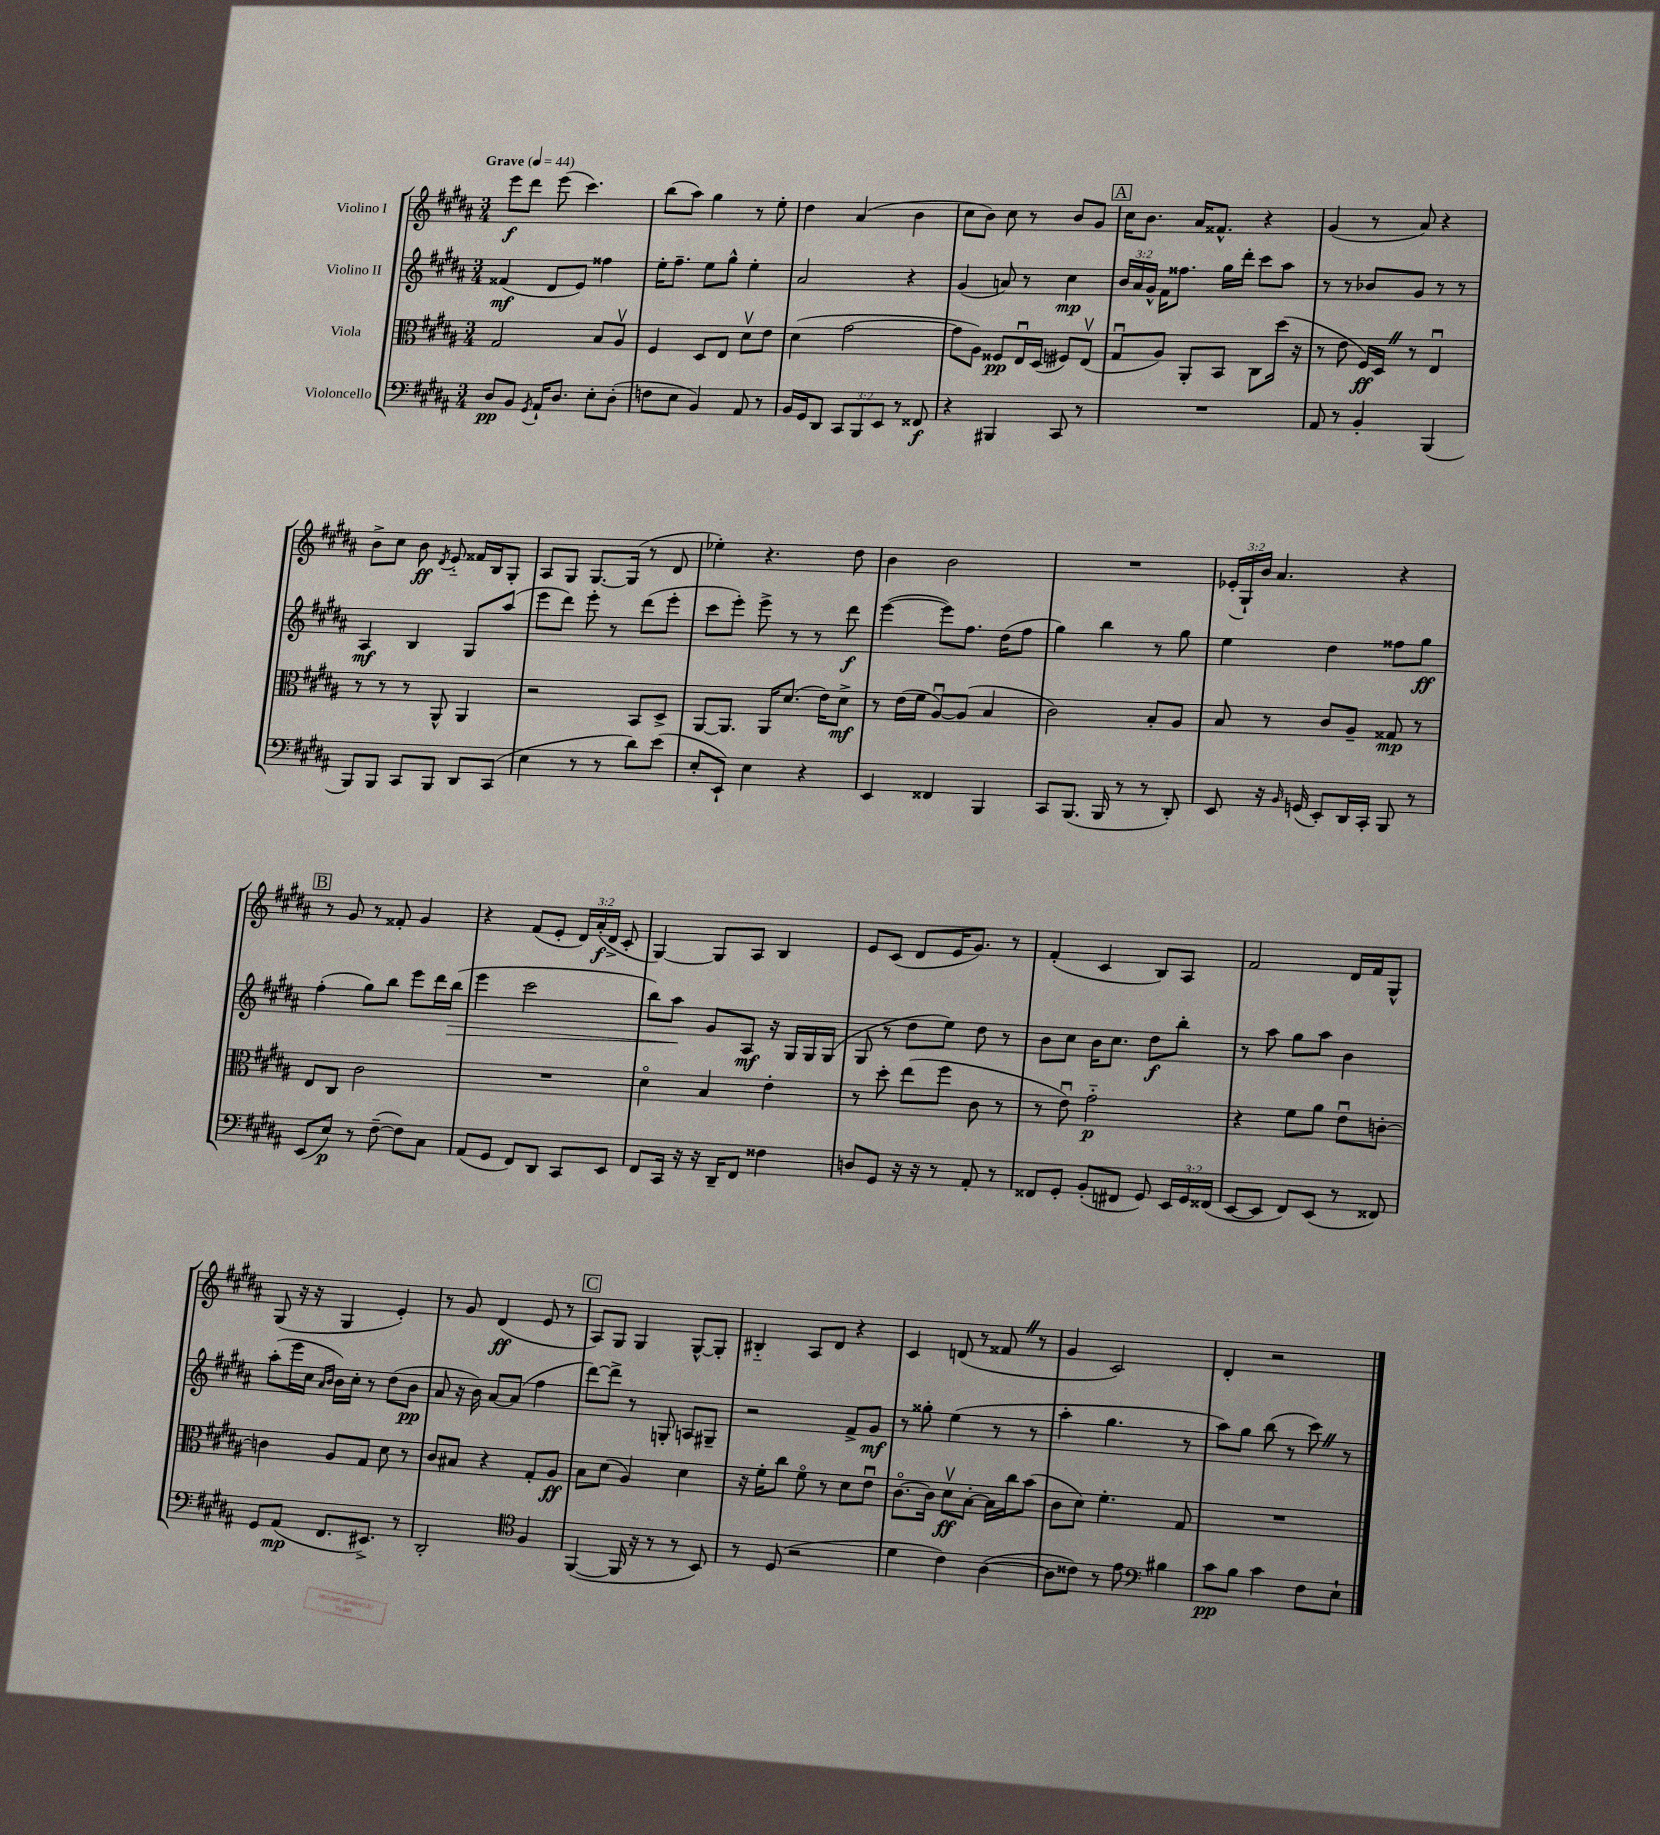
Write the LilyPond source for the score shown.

<<
\new StaffGroup <<
\new Staff = "s0" \with { instrumentName = "Violino I" } {
    \clef treble \key b \major \numericTimeSignature \time 3/4 \override Staff.TupletNumber.text = #tuplet-number::calc-fraction-text \tempo "Grave" 4 = 44
    \autoBeamOff e'''8[\f dis'''8] e'''8( cis'''4.) |
    b''8[( ais''8]) gis''4 r8 e''8-. |
    dis''4 ais'4( b'4 |
    cis''8[ b'8]) cis''8 r8 b'8[ gis'8] |
    \mark \markup { \box "A" } cis''16[ b'8.] ais'16[ fisis'8.]-^ r4 |
    gis'4( r8 ais'8) r4 |
    b'8[-> cis''8] b'8\ff \acciaccatura { dis'8 } e'8-_ fisis'16[ b16 gis8]-. |
    ais8[ gis8] gis8.[~ gis16]( r8 dis'8 |
    ees''4-.) r4. dis''8 |
    b'4 b'2 |
    R2. |
    \tuplet 3/2 { ees'16[-.( gis16-!) b'16] } ais'4. r4 |
    \mark \markup { \box "B" } r8 gis'8 r8 fisis'8-. gis'4 |
    r4 fis'8[( e'8]-. \tuplet 3/2 { dis'16[) ais'16-.\f( dis'16]-> } cis'8-. |
    gis4~) gis8[ ais8] b4 |
    e'8[ cis'8]( dis'8[ e'16 gis'8.]) r8 |
    fis'4-.( cis'4 b8[) ais8] |
    fis'2 dis'16[ fis'16 gis8]-^ |
    gis8( r16 r16 gis4 e'4-.) |
    r8 gis'8 dis'4\ff( e'8 r8 |
    \mark \markup { \box "C" } ais8[) gis8] gis4 gis8[~-^ gis8]-. |
    bis4-_ ais8[ dis'8] r4 |
    cis'4 d'8( r8 fisis'8 \once \override BreathingSign.text = \markup { \musicglyph "scripts.caesura.straight" } \breathe r8 |
    gis'4 cis'2) |
    dis'4-. r2 \bar "|." |
}
\new Staff = "s1" \with { instrumentName = "Violino II" } {
    \clef treble \key b \major \numericTimeSignature \time 3/4 \override Staff.TupletNumber.text = #tuplet-number::calc-fraction-text
    \autoBeamOff fisis'4\mf( dis'8[ e'8]) fisis''4 |
    e''16[-. fis''8.]-- e''8[ gis''8]-^ e''4-. |
    ais'2 r4 |
    gis'4( a'8) r8 cis''4\mp |
    \mark \markup { \box "A" } \tuplet 3/2 { b'16[ ais'16 gis'16]-^ } fis'16[ fisis''8.] gis''16[ dis'''16]-. cis'''8[ ais''8] |
    r8 r8 bes'8[ gis'8] r8 r8 |
    ais4\mf b4 gis8[ ais''8]( |
    e'''8[ dis'''8]) e'''8-. r8 dis'''8[( e'''8]-. |
    cis'''8[ e'''8]-.) e'''8-> r8 r8 dis'''8\f |
    e'''4~( e'''8[) fis''8.] dis''16[( fis''8] |
    gis''4) b''4 r8 gis''8 |
    e''4 dis''4 fisis''8[ gis''8]\ff |
    \mark \markup { \box "B" } fis''4-.( gis''8[) b''8] e'''8[ dis'''16 b''16]\>( |
    e'''4 cis'''2 |
    b''8[) ais''8]\! gis'8[ ais8]\mf r16 gis16[ gis16 gis16]( |
    gis8 r8 dis''8[ e''8]) dis''8 r8 |
    b'8[ cis''8] b'16[ cis''8.] dis''8[\f b''8]-. |
    r8 ais''8 gis''8[ ais''8] b'4 |
    ais''8[-.( e'''16 cis''16] \grace { ais'16[ b'16] } b'16[) cis''16]-. r8 dis''8[( b'8]\pp |
    ais'8 r16 b'16) ais'8[~ ais'8]( fis''4 |
    \mark \markup { \box "C" } dis'''8[~) dis'''8]-> r8 g8-. a8[ gis8]-- |
    r2 fis'8[-> gis'8]\mf |
    r8 gisis''8-. e''4( r8 r8 |
    ais''4-. gis''4. r8 |
    ais''8[) gis''8] b''8( r8 cis'''8) \once \override BreathingSign.text = \markup { \musicglyph "scripts.caesura.straight" } \breathe r8 \bar "|." |
}
\new Staff = "s2" \with { instrumentName = "Viola" } {
    \clef alto \key b \major \numericTimeSignature \time 3/4
    \autoBeamOff gis2 b8[ ais8]\upbow |
    fis4 dis8[ e8] dis'8[\upbow e'8] |
    dis'4( gis'2~ |
    gis'8[ ais8]) fisis8[\pp e16\downbow dis16]( fis8[) e8]\upbow( |
    \mark \markup { \box "A" } gis8[\downbow ais8]) ais,8[-. b,8] cis8[ dis''16]( r16 |
    r8 e'8 fis16[\ff) dis16] \once \override BreathingSign.text = \markup { \musicglyph "scripts.caesura.straight" } \breathe r8 e4\downbow |
    r8 r8 r8 ais,8-^ ais,4 |
    r2 b,8[ dis8]-> |
    ais,8[~ ais,8.] ais,16[ dis'8.]( e'16[) dis'8]->\mf |
    r8 e'16[( fis'16] ais8[~\downbow) ais8]( b4 |
    cis'2) b8[-. ais8] |
    b8 r8 cis'8[ ais8]-- gisis8\mp r8 |
    \mark \markup { \box "B" } e8[ cis8] cis'2 |
    R2. |
    dis'4\flageolet b4 e'4-. |
    r8 dis''8-. e''8[( fis''8] cis'8 r8 |
    r8 e'8\downbow) gis'2-_\p |
    r4 fis'8[ ais'8] e'8[\downbow c'8]~-. |
    c'4 ais8[ gis8] dis'8 r8 |
    cis'8[ bis8] r4 gis8[-. ais8]\ff |
    \mark \markup { \box "C" } b8[ dis'8]( ais4) dis'4 |
    r16 fis'16[-. cis''8] fis'8\flageolet r8 dis'8[ e'8]\downbow |
    cis'8.[~\flageolet cis'16] dis'8[\upbow\ff b8]~-. b16[ cis''16 b'8]( |
    cis'8[ dis'8]) fis'4.-. gis8 |
    R2. \bar "|." |
}
\new Staff = "s3" \with { instrumentName = "Violoncello" } {
    \clef bass \key b \major \numericTimeSignature \time 3/4 \override Staff.TupletNumber.text = #tuplet-number::calc-fraction-text
    \autoBeamOff dis8[\pp b,8] \acciaccatura { gis,8 } ais,16[-! dis8.] e8[-. dis8]-.( |
    f8[ e8] b,4) ais,8 r8 |
    b,16[ gis,16 dis,8] \tuplet 3/2 { cis,8[ b,,8 e,8] } r8 fisis,8\f |
    r4 bis,,4 cis,8 r8 |
    \mark \markup { \box "A" } R2. |
    ais,8 r8 b,4-. b,,4( |
    b,,8[) b,,8] cis,8[ b,,8] dis,8[ cis,8]( |
    e4 r8 r8 dis'8[) e'8]( |
    e8[-. e,8]-!) e4 r4 |
    e,4 fisis,4 b,,4 |
    cis,8[ b,,8.]( b,,16 r8 r8 dis,8-.) |
    e,8 r16 \grace { b,16 } g,16( e,8[-.) dis,16 cis,16]-. b,,8 r8 |
    \mark \markup { \box "B" } e,8[( e8]\p) r8 fis8~--( fis8[) cis8] |
    ais,8[( gis,8] fis,8[) dis,8] cis,8[ e,8] |
    fis,8[ cis,16] r16 r16 dis,16[-- fis,8] fisis4 |
    d8[ gis,8] r16 r16 r8 ais,8-. r8 |
    fisis,8[ gis,8]-. b,8[-.( fis,8] gis,8) \tuplet 3/2 { e,16[ gis,16 fisis,16]( } |
    e,8[~ e,8] fis,8[) e,8]( r8 fisis,8) |
    gis,8[ ais,8]\mp( fis,8.[ eis,8.]->) r8 |
    dis,2-. \clef tenor fis4 |
    \mark \markup { \box "C" } fis,4~( fis,16 r16 r8 r8 b,8) |
    r8 dis8( r2 |
    dis'4 cis'4) ais4~( |
    ais8[ cisis'8]) r8 e'8 \clef bass bis4 |
    cis'8[\pp b8] cis'4 fis8[ e8]-! \bar "|." |
}
>>
>>
\layout { \context { \Score \remove "Bar_number_engraver" } }
